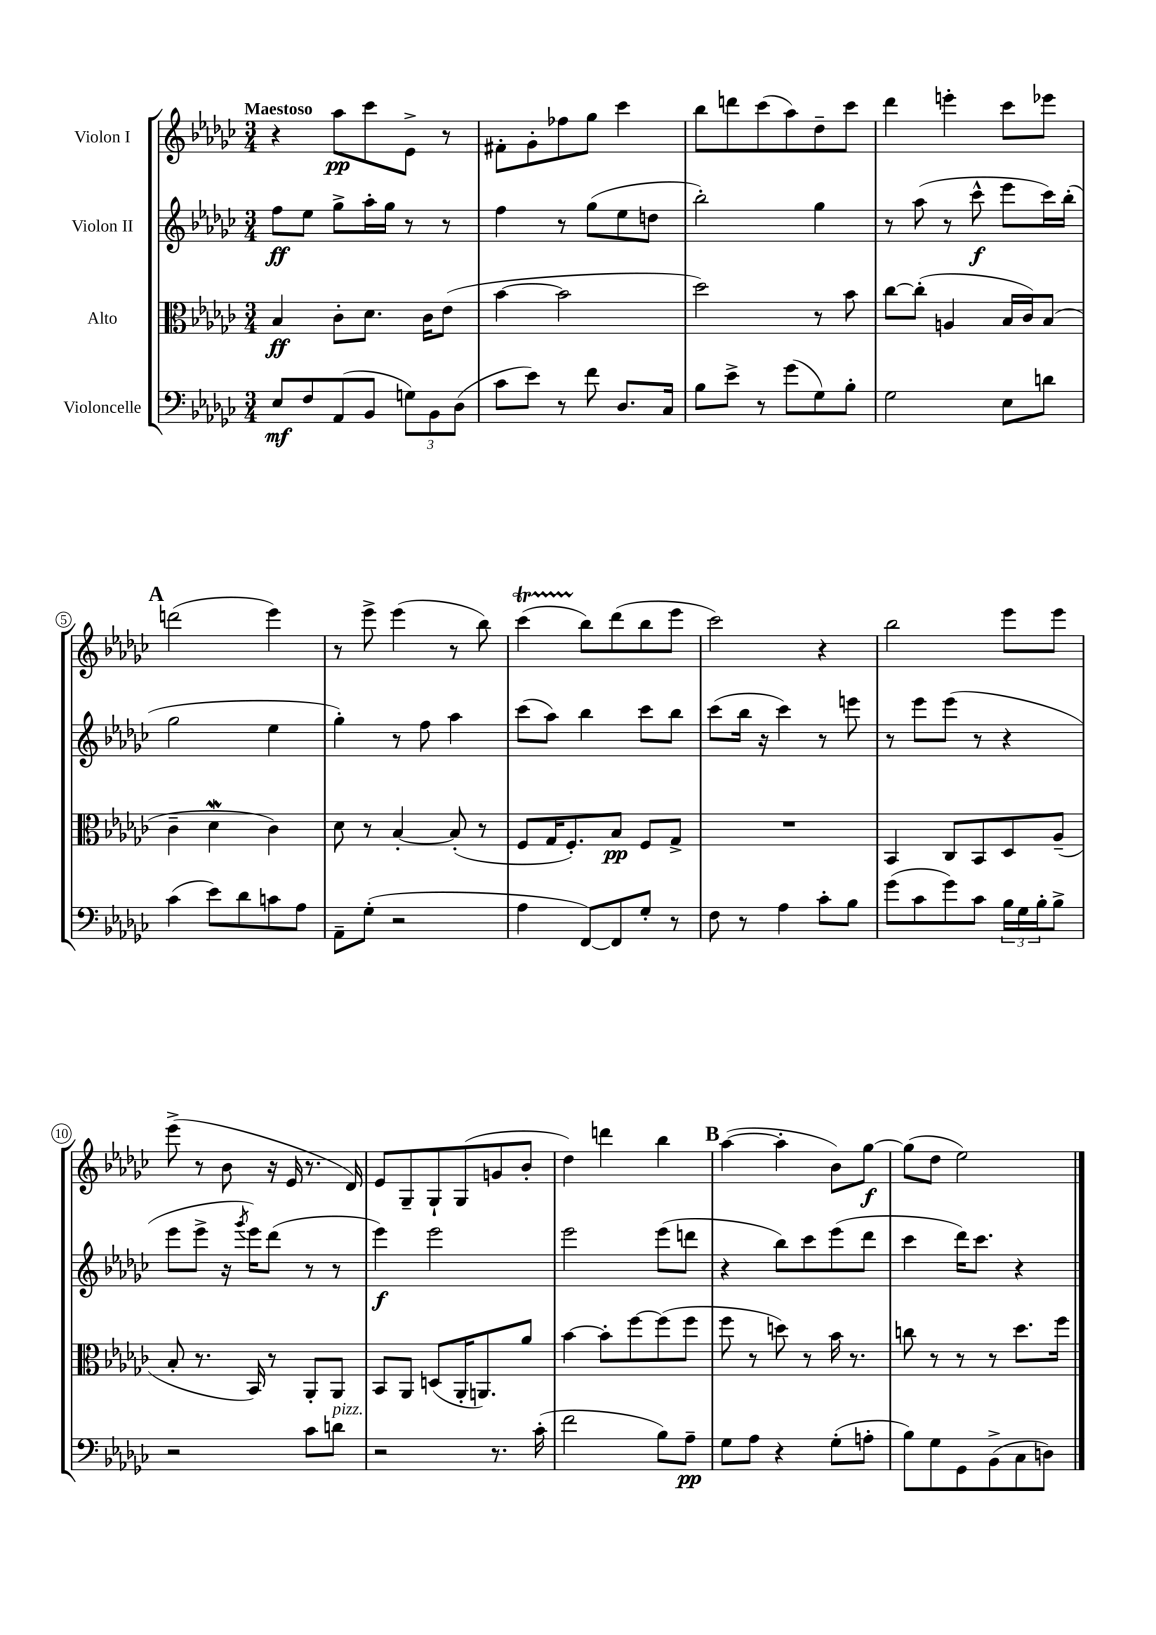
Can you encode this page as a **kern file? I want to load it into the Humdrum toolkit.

**kern	**dynam	**kern	**dynam	**kern	**dynam	**kern	**dynam
*part4	*part4	*part3	*part3	*part2	*part2	*part1	*part1
*staff4	*staff4	*staff3	*staff3	*staff2	*staff2	*staff1	*staff1
*I"Violoncelle	*	*I"Alto	*	*I"Violon II	*	*I"Violon I	*
*clefF4	*	*clefC3	*	*clefG2	*	*clefG2	*
*k[b-e-a-d-g-c-]	*	*k[b-e-a-d-g-c-]	*	*k[b-e-a-d-g-c-]	*	*k[b-e-a-d-g-c-]	*
*M3/4	*	*M3/4	*	*M3/4	*	*M3/4	*
=1	=1	=1	=1	=1	=1	=1	=1
!	!	!	!	!	!	!LO:TX:a:B:t=Maestoso	!
8E-/L	mf	4B-/	ff	8ff\L	ff	4r	.
8F/	.	.	.	8ee-\J	.	.	.
(8AA-/	.	8c-'\L	.	8gg-^\L	.	8aa-\L	pp
8BB-/J	.	8.d-\J	.	16aa-'\L	.	8ccc-\	.
.	.	.	.	16gg-\JJ	.	.	.
12Gn\L)	.	.	.	8r	.	8e-^\J	.
.	.	16c-\KL	.	.	.	.	.
12BB-\	.	.	.	.	.	.	.
.	.	(8e-\J	.	8r	.	8r	.
(12D-\J	.	.	.	.	.	.	.
=2	=2	=2	=2	=2	=2	=2	=2
8c-\L	.	[4b-\	.	4ff\	.	8f#X'\L	.
8e-\J)	.	.	.	.	.	8g-'\	.
8r	.	2b-\]	.	8r	.	8ff-X\	.
8f\	.	.	.	(8gg-\L	.	8gg-\J	.
8.D-/L	.	.	.	8ee-\	.	4ccc-\	.
.	.	.	.	8ddn\J	.	.	.
16C-/Jk	.	.	.	.	.	.	.
=3	=3	=3	=3	=3	=3	=3	=3
8B-\L	.	2dd-\)	.	2bb-'\)	.	8bb-\L	.
8e-^\J	.	.	.	.	.	8dddn\	.
8r	.	.	.	.	.	(8ccc-\	.
(8g-\L	.	.	.	.	.	8aa-\)	.
8G-\)	.	8r	.	4gg-\	.	8dd-~\	.
8B-'\J	.	8b-\	.	.	.	8ccc-\J	.
=4	=4	=4	=4	=4	=4	=4	=4
2G-\	.	[8cc-\L	.	8r	.	4ddd-\	.
.	.	(8cc-'\J]	.	(8aa-\	.	.	.
.	.	4An/	.	8r	.	4eeen'\	.
.	.	.	.	8ccc-^^\	f	.	.
8E-\L	.	16B-/LL	.	8eee-\L	.	8ccc-\L	.
.	.	16c-/J)	.	.	.	.	.
8dn\J	.	(8B-/J	.	16ccc-\L)	.	8eee-X\J	.
.	.	.	.	(16bb-'\JJ	.	.	.
!!LO:LB:g=z
!!LO:REH:place=s1:t=A
=5	=5	=5	=5	=5	=5	=5	=5
(4c-\	.	4c-~\	.	2gg-\	.	(2dddn\	.
8e-\L)	.	4d-W\	.	.	.	.	.
8d-\	.	.	.	.	.	.	.
8cn\	.	4c-\)	.	4ee-\	.	4eee-\)	.
8A-\J	.	.	.	.	.	.	.
=6	=6	=6	=6	=6	=6	=6	=6
8AA-~\L	.	8d-\	.	4gg-'\)	.	8r	.
(8G-'\J	.	8r	.	.	.	8eee-^\	.
2r	.	[4B-'/	.	8r	.	(4eee-\	.
.	.	.	.	8ff\	.	.	.
.	.	(8B-'/]	.	4aa-\	.	8r	.
.	.	8r	.	.	.	8bb-\)	.
=7	=7	=7	=7	=7	=7	=7	=7
4A-\	.	8F/L	.	(8ccc-\L	.	(4ccc-T\	.
.	.	16G-/K	.	8aa-\J)	.	.	.
.	.	8.F'/)	.	.	.	.	.
[8FF/L)	.	.	.	4bb-\	.	8bb-\L)	.
8FF/]	.	8B-/J	pp	.	.	(8ddd-\	.
8G-'/J	.	8F/L	.	8ccc-\L	.	8bb-\	.
8r	.	8G-^/J	.	8bb-\J	.	8eee-\J	.
=8	=8	=8	=8	=8	=8	=8	=8
8F\	.	2.r	.	(8ccc-\L	.	2ccc-\)	.
8r	.	.	.	16bb-\Jk	.	.	.
.	.	.	.	16r	.	.	.
4A-\	.	.	.	4ccc-\)	.	.	.
8c-'\L	.	.	.	8r	.	4r	.
8B-\J	.	.	.	8eeen\	.	.	.
=9	=9	=9	=9	=9	=9	=9	=9
(8g-\L	.	4BB-/	.	8r	.	2bb-\	.
8c-\	.	.	.	8eee-\L	.	.	.
8g-\)	.	8C-/L	.	(8eee-\J	.	.	.
8c-\J	.	8BB-/	.	8r	.	.	.
24B-\LL	.	8D-/	.	4r	.	8eee-\L	.
24G-\	.	.	.	.	.	.	.
24B-'\J	.	.	.	.	.	.	.
8B-^\J	.	(8A-~/J	.	.	.	8eee-\J	.
!!LO:LB:g=z
=10	=10	=10	=10	=10	=10	=10	=10
2r	.	8B-'/	.	8eee-\L	.	(8eee-^\	.
.	.	8.r	.	8eee-^\J	.	8r	.
.	.	.	.	16r	.	8b-\	.
.	.	.	.	8qggg-/	.	.	.
.	.	16BB-/)	.	16eee-\KL)	.	.	.
.	.	8r	.	(8ddd-\J	.	16r	.
.	.	.	.	.	.	16e-/	.
8c-\L	.	8AA-'/L	.	8r	.	8.r	.
!LO:TX:a:i:t=pizz.	!	!	!	!	!	!	!
8dn\J	.	8AA-/J	.	8r	.	.	.
.	.	.	.	.	.	16d-/)	.
=11	=11	=11	=11	=11	=11	=11	=11
2r	.	8BB-/L	.	4eee-\)	f	8e-/L	.
.	.	8AA-/J	.	.	.	8G-~/	.
.	.	(8Dn/L	.	2eee-\	.	8G-`/	.
.	.	16AA-'/K	.	.	.	(8G-/	.
.	.	8.AAn/)	.	.	.	.	.
8.r	.	.	.	.	.	8gn/	.
.	.	8a-/J	.	.	.	8b-'/J	.
(16c-'\	.	.	.	.	.	.	.
=12	=12	=12	=12	=12	=12	=12	=12
2f\	.	[4b-\	.	2eee-\	.	4dd-\)	.
.	.	8b-'\L]	.	.	.	4dddn\	.
.	.	[8ff\	.	.	.	.	.
8B-\L)	.	(8ff\]	.	(8eee-\L	.	4bb-\	.
8A-~\J	pp	8ff\J	.	8dddn\J	.	.	.
!!LO:REH:place=s1:t=B
=13	=13	=13	=13	=13	=13	=13	=13
8G-\L	.	8ff\	.	4r	.	([4aa-\	.
8A-\J	.	8r	.	.	.	.	.
4r	.	8ddn\)	.	8bb-\L)	.	4aa-'\]	.
.	.	8r	.	8ccc-\	.	.	.
(8G-'\L	.	16b-\	.	(8eee-\	.	8b-\L)	.
.	.	8.r	.	.	.	.	.
8An'\J	.	.	.	8ddd-\J	.	[8gg-\J	f
=14	=14	=14	=14	=14	=14	=14	=14
8B-\L)	.	8ccn\	.	4ccc-\	.	(8gg-\L]	.
8G-\	.	8r	.	.	.	8dd-\J	.
8GG-\	.	8r	.	16ddd-\KL)	.	2ee-\)	.
.	.	.	.	8.ccc-\J	.	.	.
(8BB-^\	.	8r	.	.	.	.	.
8C-\	.	8.dd-\L	.	4r	.	.	.
8Dn\J)	.	.	.	.	.	.	.
.	.	16ff\Jk	.	.	.	.	.
==	==	==	==	==	==	==	==
*-	*-	*-	*-	*-	*-	*-	*-
